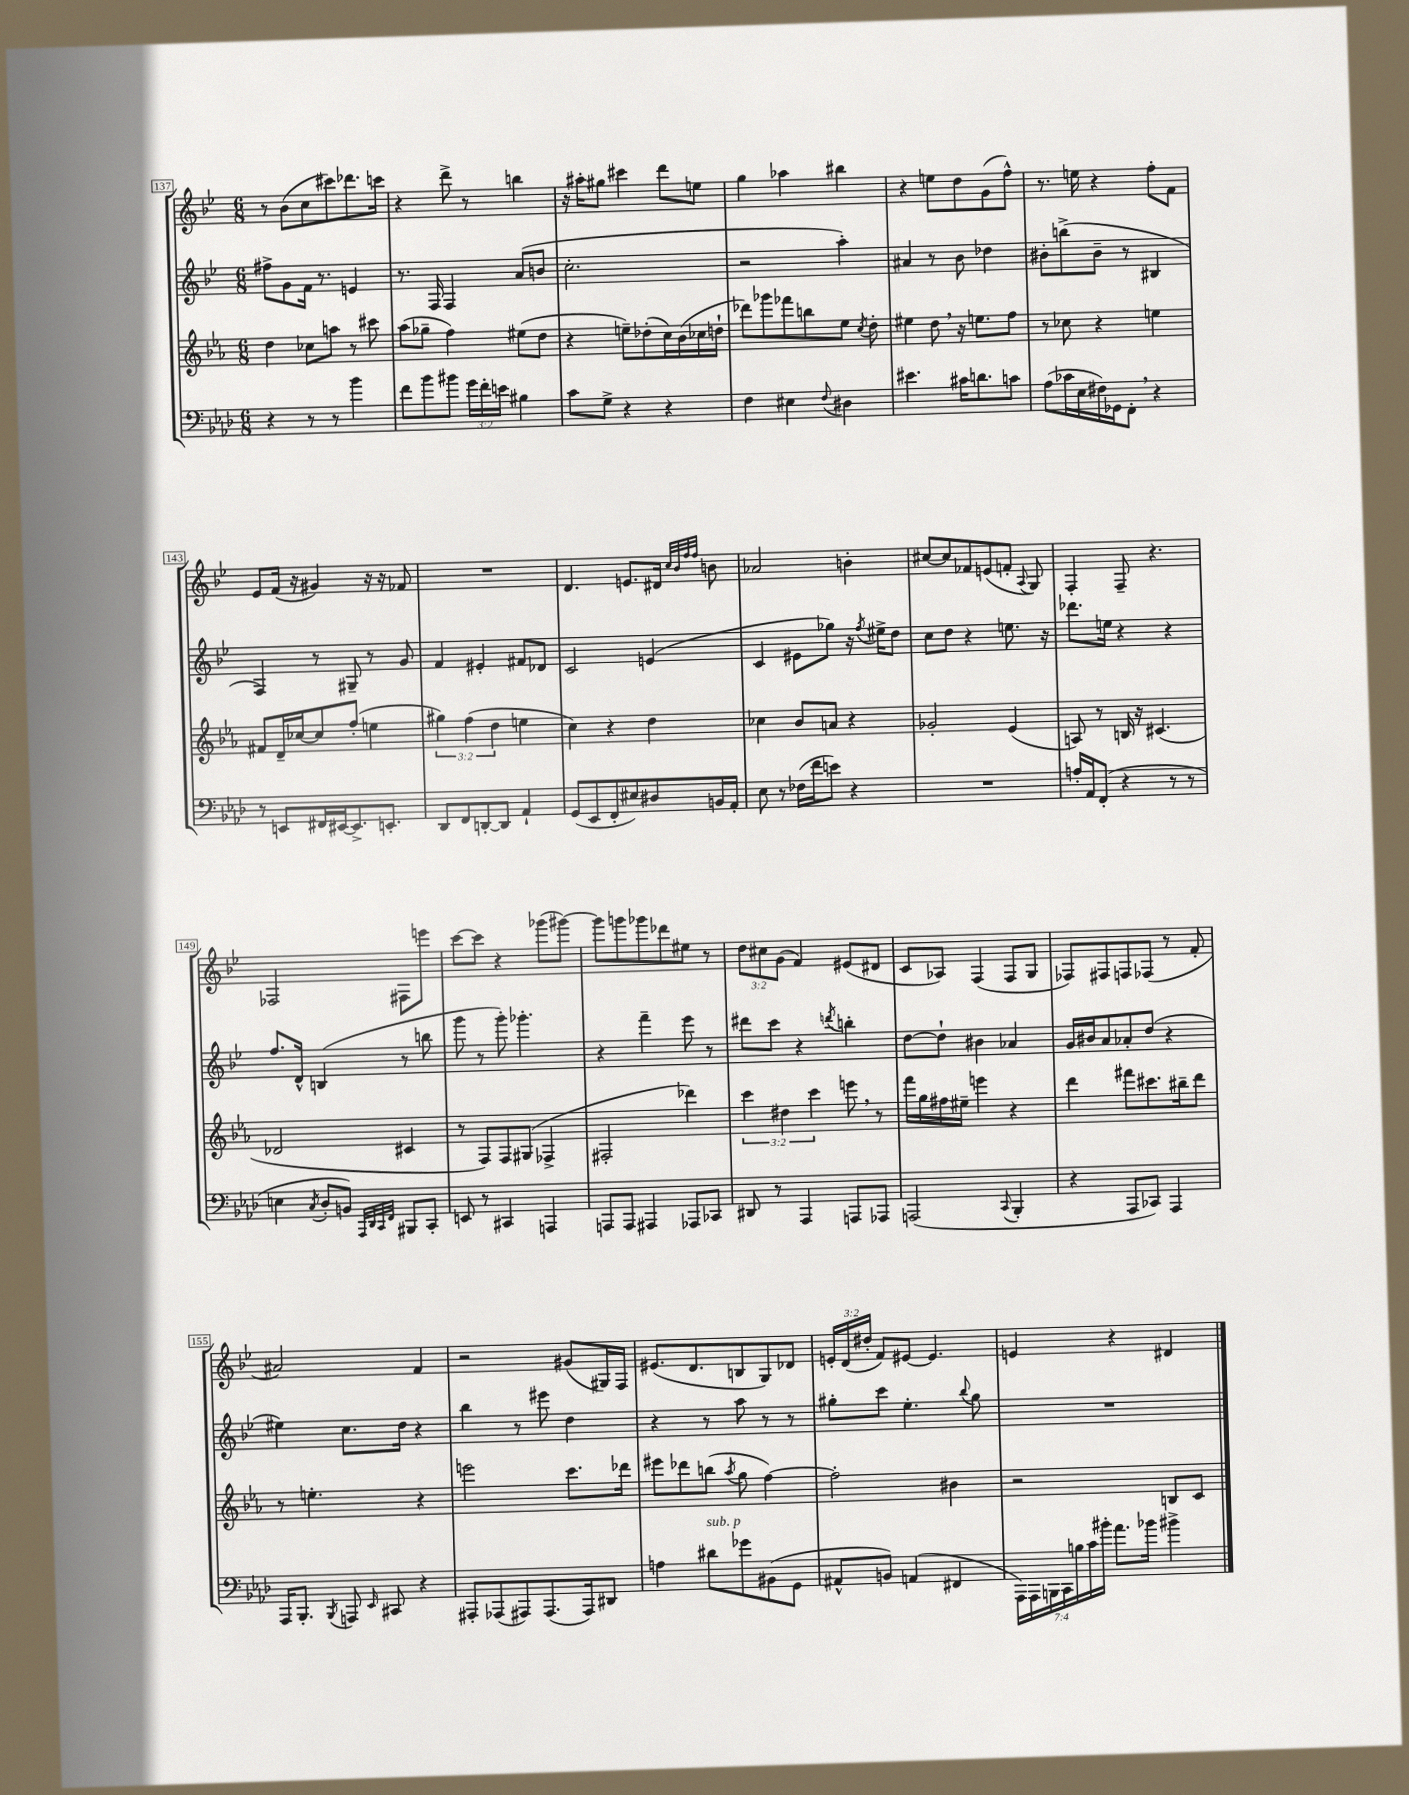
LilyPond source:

<<
\new StaffGroup <<
\new Staff = "s0" {
    \clef treble \key bes \major \numericTimeSignature \time 6/8 \override Staff.TupletNumber.text = #tuplet-number::calc-fraction-text
    \autoBeamOff r8 bes'8[( c''8 cis'''8) des'''8. c'''16] |
    r4 d'''8-> r8 b''4 |
    r16 ais''16[-. gis''8] cis'''4 d'''8[ e''8] |
    g''4 aes''4 bis''4 |
    r4 e''8[ d''8 g'8( f''8]-^) |
    r8. e''16 r4 f''8[-. f'8] |
    ees'8[ f'16]( r16 gis'4) r16 r16 fes'8 |
    R2. |
    d'4. e'8.[ dis'16] \grace { c''32[ bes'32 f''32 f''32] } b'8 |
    aes'2 b'4-. |
    cis''8[~ cis''8 fes'8 e'8( f'8]-. \appoggiatura { a8 } g8) |
    f4-. f8-- r4. |
    fes2 fis8[ e'''8] |
    c'''8[~ c'''8] r4 ges'''8[( gis'''8]~) |
    gis'''8[ g'''8 ges'''8 des'''8 eis''8] r8 |
    \tuplet 3/2 { d''8[ cis''8 g'8]( } f'4) eis'8[( dis'8] |
    c'8[ aes8]) f4( f8[ g8] |
    fes8[) fis8 f8 fes8]( r8 f'8-. |
    ais'2) f'4 |
    r2 gis'8[( gis16) f16] |
    eis'8.[( d'8. b8 g8) des'8] |
    \tuplet 3/2 { e'16[-. d'16( dis''16]-. } f'8[) eis'8]~ eis'4. |
    e'4 r4 dis'4 \bar "|." |
}
\new Staff = "s1" {
    \clef treble \key bes \major \numericTimeSignature \time 6/8
    \autoBeamOff fis''8[-> g'8 f'16] r8. e'4 |
    r8. f16 f4 a'8[( b'8] |
    c''2.-. |
    r2 a''4-.) |
    ais'4 r8 bes'8 des''4 |
    bis'8[-. b''8->( bis'8]-- r8 bis4 |
    f4) r8 gis8-- r8 g'8 |
    f'4 eis'4-. fis'8[ des'8] |
    c'2 e'4( |
    c'4 eis'8[ ges''8]) r16 \acciaccatura { f''8 } eis''16[-> d''8] |
    c''8[ d''8] r4 e''8. r16 |
    des'''8.[ e''16] r4 r4 |
    f''8.[ d'16]-^ b4( r8 b''8 |
    g'''8 r8 g'''8-.) ges'''4.-. |
    r4 f'''4-- ees'''8 r8 |
    dis'''8[ c'''8] r4 \acciaccatura { d'''8 } b''4-. |
    d''8[~ d''8]-! bis'4 aes'4 |
    g'16[ bis'16 a'8 aes'8-. d''8]( r4 |
    eis''4) c''8.[ d''16] r4 |
    bes''4 r8 eis'''8 d''4 |
    r4 r8 a''8 r8 r8 |
    gis''8[-. c'''8] ees''4.-. \appoggiatura { bes''8 } gis''8 |
    R2. \bar "|." |
}
\new Staff = "s2" {
    \clef treble \key ees \major \numericTimeSignature \time 6/8 \override Staff.TupletNumber.text = #tuplet-number::calc-fraction-text
    \autoBeamOff d''4 ces''8[ a''8] r8 cis'''8 |
    aes''8[( ges''8]-- f''4) eis''8[( d''8] |
    r4 e''8[--) des''8-.( c''16) bes'16( ces''16 d''16]-! |
    des'''8[) ges'''8 fes'''8 b''8 ees''8] \acciaccatura { c''8 } d''8-. |
    eis''4 d''8 \breathe r16 e''8.[ f''8] |
    r8 ces''8 r4 e''4 |
    fis'8[ d'16-- ces''16~ ces''8 f''8]-.( e''4 |
    \tuplet 3/2 { gis''4) f''4( d''4 } e''4 |
    c''4) r4 d''4 |
    ces''4 bes'8[ a'8] r4 |
    ges'2-. ees'4( |
    a8) r8 b16 r16 cis'4.( |
    des'2 cis'4 |
    r8 f8[) f8 gis8]( fes4-> |
    fis2-. des'''4) |
    \tuplet 3/2 { c'''4 dis''4 c'''4 } e'''8 \breathe r8 |
    f'''16[ g''16 fis''16 eis''16]-- e'''4 r4 |
    d'''4 fis'''8[ cis'''8. bis''16-- d'''8] |
    r8 e''4.-. r4 |
    e'''2 c'''8.[ des'''16] |
    eis'''8[ des'''8 b''8]( \acciaccatura { aes''8 } g''8 f''4~) |
    f''2-. bis'4 |
    r2 b8[ c'8] \bar "|." |
}
\new Staff = "s3" {
    \clef bass \key aes \major \numericTimeSignature \time 6/8 \override Staff.TupletNumber.text = #tuplet-number::calc-fraction-text
    \autoBeamOff r4 r8 r8 bes'4 |
    f'8[ bes'8 bis'8] \tuplet 3/2 { g'16[ f'16-. e'16] } bis4 |
    c'8[ g8]-> r4 r4 |
    f4 eis4 \appoggiatura { f8 } dis4 |
    eis'4. cis'16[ d'8. c'8] |
    aes8[( ces'16 ees16 fis16) ges,16 f,8]-. \breathe r4 |
    r8 e,8[ fis,16 eis,16~ eis,8.-> e,8.]-. |
    des,8[ f,8 d,8~-. d,8] aes,4-! |
    g,8[( ees,8 f,8-. eis8) dis8 b,16 aes,16]-. |
    ees8 r8 fes16[( f'16 e'8]) r4 |
    R2. |
    a16[-. aes,16 f,8]-.( r4 r8 r8 |
    e4 \acciaccatura { c8 } des8[-. b,8]) \grace { aes,,32[ des,32 c,32 f,32] } bis,,8[ c,8]-. |
    e,8 r8 cis,4 a,,4 |
    a,,8[ a,,8] ais,,4 aes,,8[ ces,8] |
    dis,8 r8 aes,,4 a,,8[ aes,,8] |
    a,,2( \appoggiatura { c,8 } bes,,4-. |
    r4 aes,,8[ ces,8]) aes,,4 |
    aes,,16[ bes,,8.]-. \acciaccatura { bes,,8 } a,,8 \grace { ees,16 } cis,8 r4 |
    ais,,8[-. aes,,8( ais,,8) ais,,8.( ais,,16) dis,8] |
    a4 dis'8[^\markup { \italic "sub. p" } ges'8 bis,8( g,8] |
    ais,8[-^ b,8]) a,4( fis,4 |
    \tuplet 7/4 { aes,,16[) aes,,16 b,,16 c,16 b16 c'16 bis'16]-. } aes'8.[ bes'16] bis'4-> \bar "|." |
}
>>
>>
\layout { \context { \Score currentBarNumber = #137 \override BarNumber.stencil = #(make-stencil-boxer 0.1 0.3 ly:text-interface::print) } }
